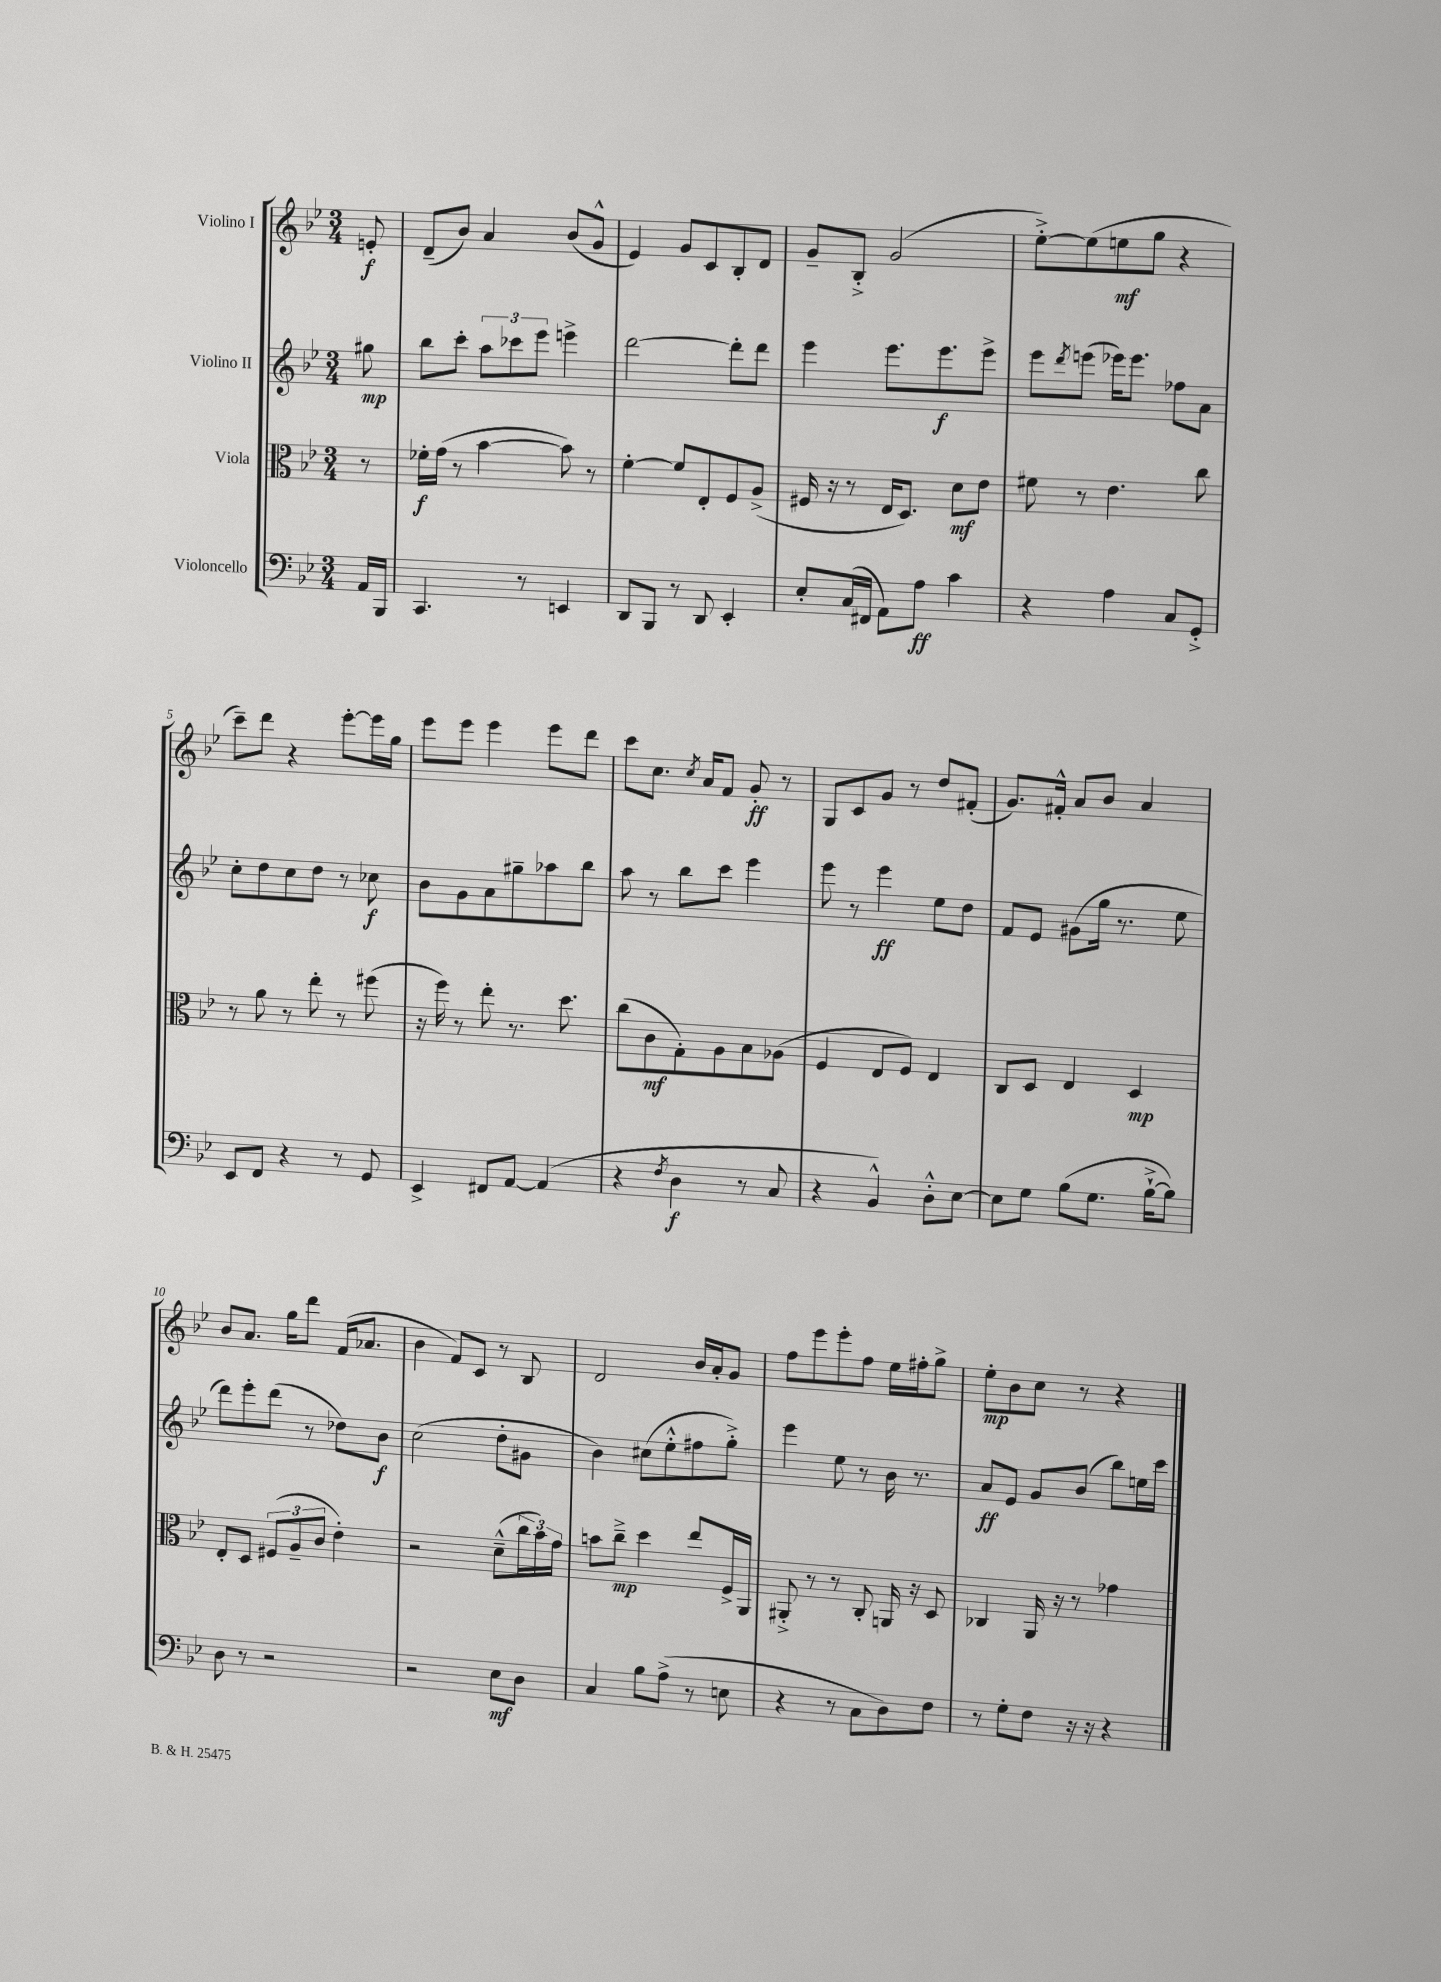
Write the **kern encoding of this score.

**kern	**kern	**kern	**kern
*staff4	*staff3	*staff2	*staff1
*clefF4	*clefC3	*clefG2	*clefG2
*k[b-e-]	*k[b-e-]	*k[b-e-]	*k[b-e-]
*M3/4	*M3/4	*M3/4	*M3/4
16AA	8r	8gg#	8e'
16BBB-	.	.	.
=	=	=	=
4.CC	16f-'	8bb-	(8d~
.	(16g	.	.
.	8r	8ccc'	8b-)
.	[4b-	12aa	4a
.	.	12ccc-	.
8r	.	.	.
.	.	12eee-	.
4EE	8b-])	4eee^	(8b-
.	8r	.	8g^^
=	=	=	=
8DD	[4f'	[2ddd	4e-)
8BBB-	.	.	.
8r	8f]	.	8g
8DD	8E-'	.	8c
4EE-'	8F	8ddd']	8B-'
.	(8A^	8ddd	8d
=	=	=	=
8E-'	16F#	4eee-	8g~
.	16r	.	.
(16C	8r	.	8B-'^
16FF#	.	.	.
8AA)	16E-	8.eee-	(2g
.	8.D)	.	.
8A	.	.	.
.	.	8.eee-	.
4c	8d	.	.
.	8e-	8eee-^	.
=	=	=	=
4r	8f#	8eee-	[8ee-'^)
.	.	8qddd	.
.	8r	(8eee	(8ee-]
4A	4.e-	16eee-)	8ee
.	.	8.eee-	.
.	.	.	8gg
8C	.	8ff-	4r
8GG'^	8cc	8a	.
=	=	=	=
8EE-	8r	8cc'	8ccc~)
8FF	8a	8dd	8ddd
4r	8r	8cc	4r
.	8ee-'	8dd	.
8r	8r	8r	[8eee-'
8GG	(8ff#	8cc-	16eee-]
.	.	.	16gg
=	=	=	=
4EE-^	16r	8b-	8eee-
.	16ff)	.	.
.	8r	8g	8eee-
8FF#	8ee-'	8a	4eee-
[8AA	8.r	8gg#~	.
(4AA]	.	8aa-	8eee-
.	8.dd	.	.
.	.	8bb-	8ddd
=	=	=	=
4r	(8cc	8aa	8ccc
.	8c	8r	8.cc
8qF	.	.	.
4D	8G')	8bb-	.
.	.	.	8qcc
.	.	.	16a
.	8A	8ccc	8f
8r	8B-	4eee-	8g'
8C	(8A-	.	8r
=	=	=	=
4r	4F	8eee-	8G
.	.	8r	8c
4BB-^^)	8E-	4eee-	8g
.	8F)	.	8r
8D'^^	4E-	8ee-	8dd
[8E-	.	8dd	(8f#'
=	=	=	=
8E-]	8C	8f	8.g)
8G	8D	8e-	.
.	.	.	16f#'^^
(8B-	4E-	(8g#	8a
8.G	.	16gg	8b-
.	.	8.r	.
.	4D	.	4a
[16B-`^	.	.	.
8B-])	.	8ee-	.
=	=	=	=
8D	8E-'	8ddd)	8b-
8r	8D	8eee-'	8.a
2r	(12F#	(8ddd	.
.	.	.	16gg
.	12A~	.	.
.	.	8r	8ddd
.	12c	.	.
.	4e-')	8dd-)	(16f
.	.	.	8.a-
.	.	8b-	.
=	=	=	=
2r	2r	(2cc	4b-
.	.	.	8f)
.	.	.	8c
8E-	(8d~^^	8dd'	8r
8D	24cc	8g#	8B-
.	24b-)	.	.
.	24g	.	.
=	=	=	=
4C	8b	4b-)	2d
.	8cc~^	.	.
8B-	4dd	(8cc#	.
(8A^	.	8ee-'^^	.
8r	8ee-	8ff#	16b-
.	.	.	16a'
8E	16F^	8gg'^)	8g
.	16AA	.	.
=	=	=	=
4r	8AA#'^	4eee-	8ff
.	8r	.	8eee-
8r	8r	8ee-	8eee-'
8C	8C'	8r	8ff
8D)	16AA	16b-	16ee-
.	16r	8.r	16ff#'
8F	8D	.	8gg^
=	=	=	=
8r	4C-	8a	8ee-'
8G'	.	8e-	8b-
8F	16AA	8g	8cc
.	16r	.	.
16r	8r	(8b-	8r
16r	.	.	.
4r	4g-	8bb-)	4r
.	.	16ee	.
.	.	16ccc	.
==	==	==	==
*-	*-	*-	*-
